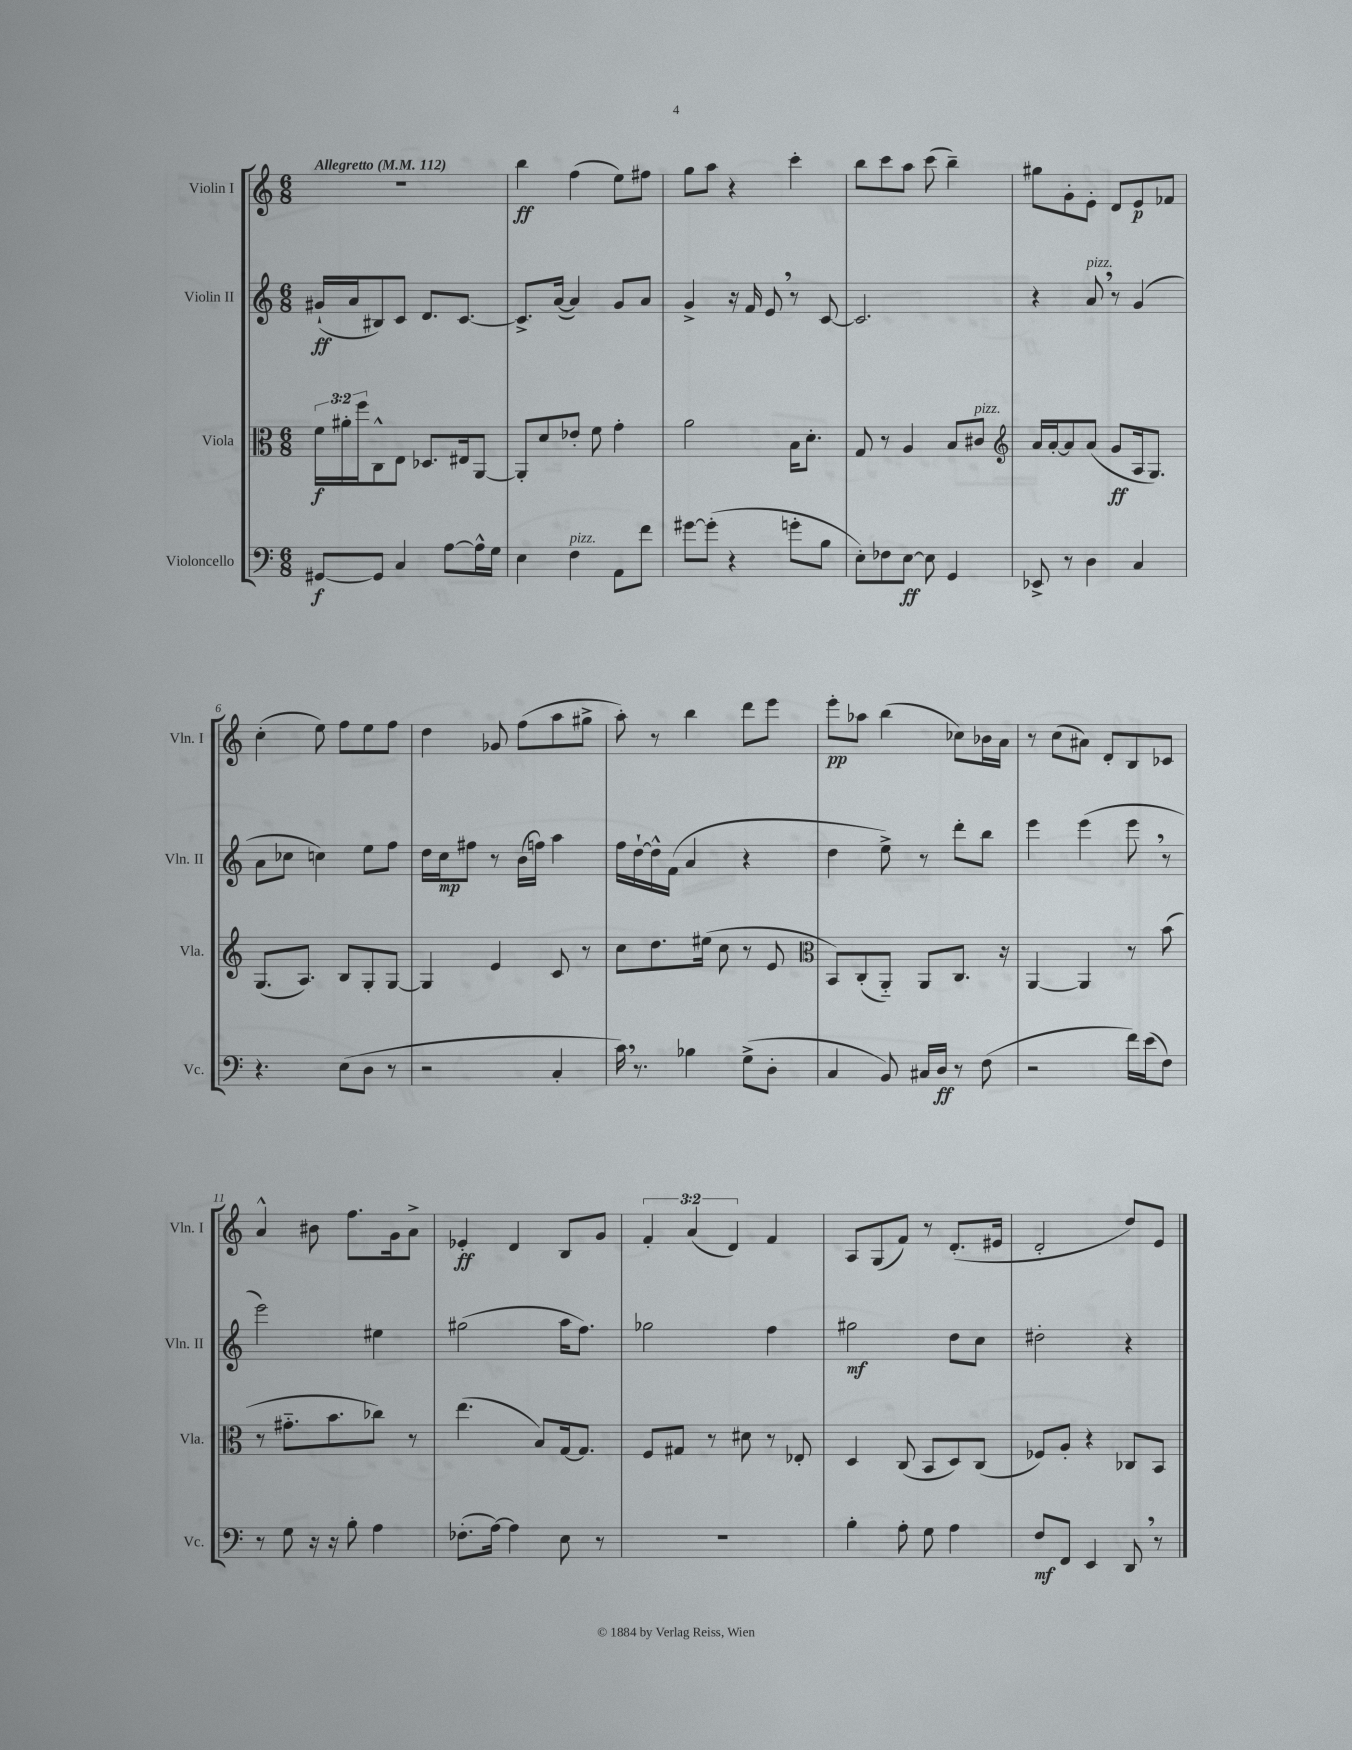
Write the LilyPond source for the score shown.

<<
\new StaffGroup <<
\new Staff = "s0" \with { instrumentName = "Violin I" shortInstrumentName = "Vln. I" } {
    \clef treble \key c \major \numericTimeSignature \time 6/8 \override Staff.TupletNumber.text = #tuplet-number::calc-fraction-text \tempo "Allegretto" 4 = 112
    R2. |
    b''4\ff f''4( e''8) fis''8 |
    g''8 a''8 r4 c'''4-. |
    b''8 c'''8 a''8 c'''8( b''4--) |
    gis''8 g'8-. e'8-. d'8 e'8\p fes'8 |
    c''4-.( e''8) f''8 e''8 f''8 |
    d''4 ges'8 f''8( a''8 gis''8-> |
    a''8-.) r8 b''4 d'''8 e'''8 |
    e'''8-.\pp aes''8 b''4( ces''8) bes'16 a'16 |
    r8 c''8( ais'8) d'8-. b8 ces'8 |
    a'4-^ bis'8 f''8. g'16 a'8-> |
    ees'4-.\ff d'4 b8 g'8 |
    \tuplet 3/2 { f'4-. a'4( d'4) } f'4 |
    a8 g8( f'8) r8 d'8.-.( eis'16 |
    d'2-. d''8) e'8 \bar "|." |
}
\new Staff = "s1" \with { instrumentName = "Violin II" shortInstrumentName = "Vln. II" } {
    \clef treble \key c \major \numericTimeSignature \time 6/8
    gis'16-!\ff( a'16 bis8) c'8 d'8. c'8.~ |
    c'8.-> a'16~( a'4) g'8 a'8 |
    g'4-> r16 f'16 e'8 \breathe r8 c'8~ |
    c'2. |
    r4 a'8^\markup { \italic "pizz." } \breathe r8 g'4( |
    a'8 ces''8 c''4) e''8 f''8 |
    d''16 c''16\mp fis''8 r8 b'16( f''16) a''4 |
    f''16 d''16~-! d''16-^ f'16( a'4 r4 |
    d''4 e''8->) r8 d'''8-. b''8 |
    e'''4 e'''4( e'''8 \breathe r8 |
    e'''2) eis''4 |
    gis''2( a''16 f''8.) |
    ges''2 f''4 |
    gis''2\mf d''8 c''8 |
    dis''2-. r4 \bar "|." |
}
\new Staff = "s2" \with { instrumentName = "Viola" shortInstrumentName = "Vla." } {
    \clef alto \key c \major \numericTimeSignature \time 6/8 \override Staff.TupletNumber.text = #tuplet-number::calc-fraction-text
    \tuplet 3/2 { f'16\f ais'16-. f''16 } c8-^ e8 des8. eis16 a,8~ |
    a,8-. d'8 ees'8-. f'8 g'4-. |
    a'2 b16 d'8.-. |
    g8 r8 a4 b8 cis'8^\markup { \italic "pizz." } |
    \clef treble a'16 a'16~-. a'8 a'8( g'8\ff a16 g8.) |
    g8.( a8.) b8 g8-. g8~ |
    g4 e'4 c'8 r8 |
    c''8 d''8. eis''16( c''8 r8 e'8 |
    \clef alto b,8) c8-.( a,8-_) a,8 c8. r16 |
    a,4~ a,4 r8 b'8( |
    r8 gis'8.-_ b'8. ces''8) r8 |
    e''4.( b8) g16~ g8. |
    f8 gis8 r8 dis'8 r8 ees8-. |
    d4 c8( b,8 d8) c8( |
    fes8) a8-. r4 ces8 b,8 \bar "|." |
}
\new Staff = "s3" \with { instrumentName = "Violoncello" shortInstrumentName = "Vc." } {
    \clef bass \key c \major \numericTimeSignature \time 6/8
    gis,8~\f gis,8 c4 a8~ a16-^ g16 |
    e4 f4^\markup { \italic "pizz." } a,8 f'8 |
    gis'8~ gis'8-.( r4 g'8-. b8 |
    e8-.) fes8 e8~\ff e8 g,4 |
    ees,8-> r8 d4 c4 |
    r4. e8( d8 r8 |
    r2 c4-. |
    c'16) \breathe r8. bes4 g8->( d8-. |
    c4 b,8) cis16 d16\ff r8 f8( |
    r2 f'16) e'16( f8) |
    r8 g8 r16 r16 b8-. a4 |
    fes8.-.( a16~) a4 e8 r8 |
    R2. |
    b4-. a8-. g8 a4 |
    f8\mf f,8 e,4 d,8 \breathe r8 \bar "|." |
}
>>
>>
